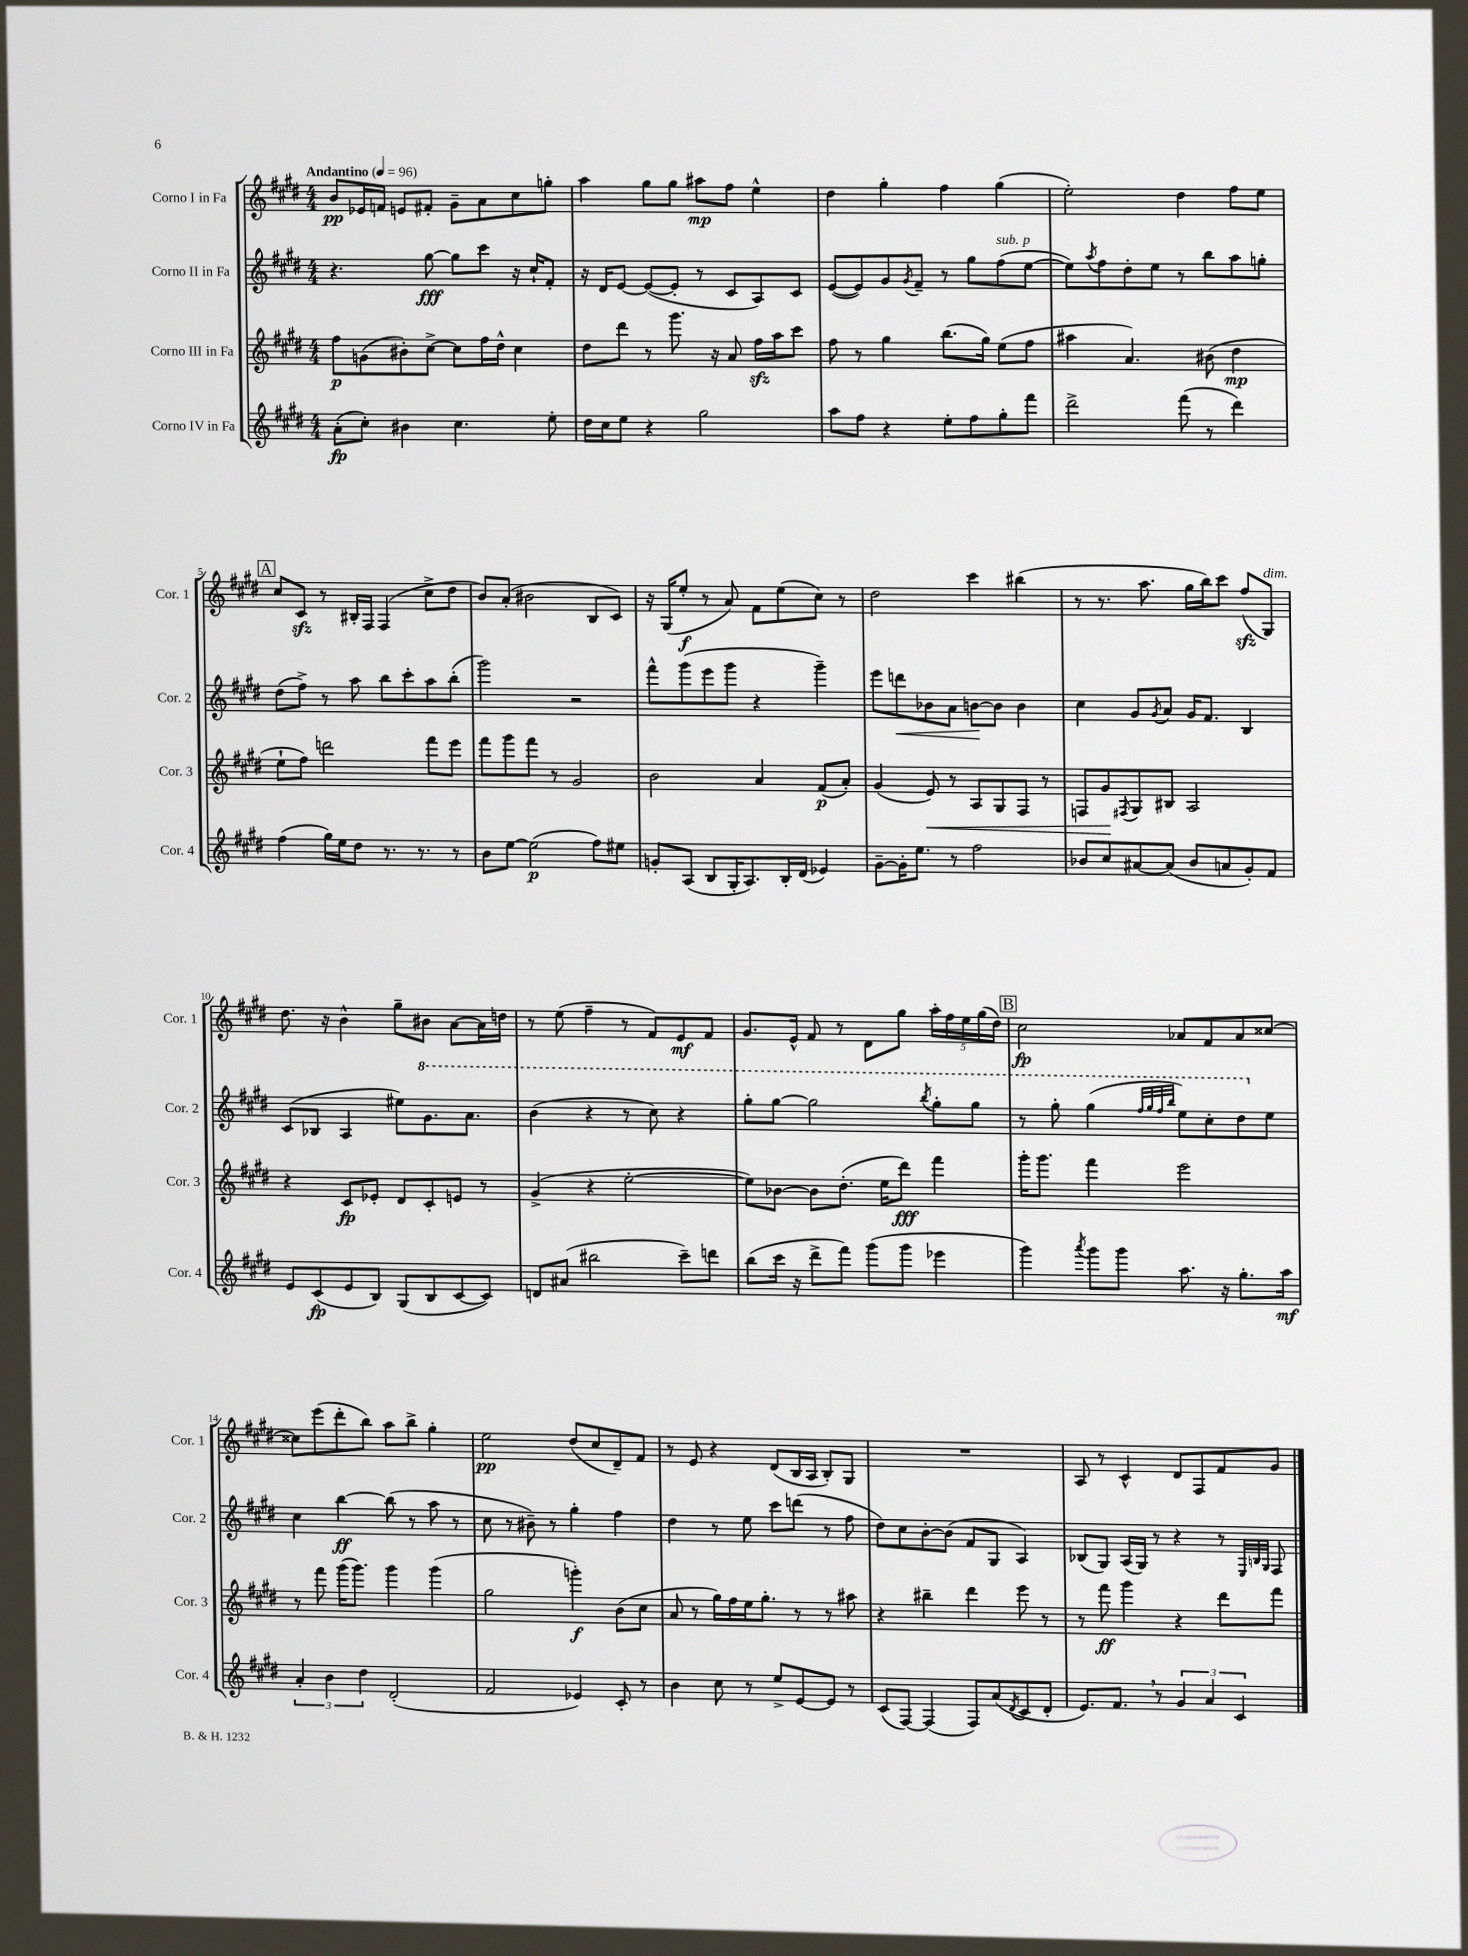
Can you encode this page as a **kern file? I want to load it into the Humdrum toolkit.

**kern	**kern	**kern	**kern
*staff4	*staff3	*staff2	*staff1
*clefG2	*clefG2	*clefG2	*clefG2
*k[f#c#g#d#]	*k[f#c#g#d#]	*k[f#c#g#d#]	*k[f#c#g#d#]
*M4/4	*M4/4	*M4/4	*M4/4
*MM96	*MM96	*MM96	*MM96
(8a'\L	8ff#\L	4.r	8b/L
8cc#'\J)	(8g\	.	16e-/L
.	.	.	16f/JJ
4b#\	8b#'\)	.	8e/L
.	[8cc#^\J	[8gg#\	8f#'/J
4.cc#\	8cc#\]L	8gg#\]L	8g#~\L
.	16ff#\L	8ccc#\J	8a\
.	16dd#^^\JJ	.	.
.	4cc#\	16r	8cc#\
.	.	16cc#`/LK	.
8ee'\	.	8f#'/J	8gg'\J
=	=	=	=
16dd#\LL	8dd#\L	16r	4aa\
16cc#\J	.	16d#/LK	.
8ee\J	8ddd#\J	[8e/J	.
4r	8r	(8e/_L	8gg#\L
.	8.ggg#\	8e'/]J	8gg#\J
2gg#\	.	8r	8aa#\L
.	16r	.	.
.	8a/	8c#/L	8ff#\J
.	16ff#\LL	8A/)	4ee^^\
.	16aa\J	.	.
.	8ccc#\J	8c#/J	.
=	=	=	=
8aa\L	8ff#\	([8e/L	4dd#\
8ff#\J	8r	8e/])	.
4r	4gg#\	8g#/	4gg#'\
.	.	8qg#/	.
.	.	8f#~/J	.
8ee'\L	(8.bb\L	8r	4ff#\
8ff#\	.	8gg#\L	.
.	16gg#\Jk)	.	.
8gg#'\	(8ee\L	(8ff#\	(4gg#\
8fff#\J	8ff#\J	[8ee\J	.
=	=	=	=
2ddd#^\	4aa#\	8ee\]L)	2ee'\)
.	.	8qaa/	.
.	.	8ff#\	.
.	4.a/)	8dd#'\	.
.	.	8ee\J	.
(8fff#\	.	8r	4dd#\
8r	(8b#\	8bb\L	.
4ddd#\)	4dd#\	8aa\	8ff#\L
.	.	8gg'\J	8ee\J
=	=	=	=
(4ff#\	8ee`\L	(8dd#\L	8cc#/L
.	8ff#\J)	8ff#^\J)	8c#/J
16gg#\LL)	2ddd\	8r	8r
16ee\J	.	.	.
8dd#\J	.	8aa\	16B#'/LL
.	.	.	16F#/JJ
8.r	.	8bb\L	(4F#/
.	.	8ccc#'\	.
8.r	.	.	.
.	8fff#\L	8aa\	8cc#^\L
8r	8eee\J	(8bb'\J	8dd#\J
=	=	=	=
8b\L	8fff#\L	2ggg#\)	8b/L)
[8ee\J	8ggg#\	.	(8a'/J
(2ee\]	8fff#\J	.	2b#\
.	8r	.	.
.	2g#/	2r	.
8ff#\L)	.	.	8B/L
8ee#\J	.	.	8c#/J)
=	=	=	=
8g'/L	2b\	8fff#^^\L	16r
.	.	.	(16G#/LK
(8A/J	.	(8ggg#\	8ee'/J
8B/L	.	8eee\	8r
16G#'/K	.	8ggg#\J	8a/)
8.A/)	.	.	.
.	4a/	4r	8f#\L
16B'/L	.	.	(8ee\
(16d#/JJ	.	.	.
4e-/)	(8f#/L	4ggg#~\)	8cc#\J)
.	8a'/J)	.	8r
=	=	=	=
[8g#~\L	(4g#/	8eee\L	2dd#\
16g#'\]K	.	8ddd\	.
8.ee\J	.	.	.
.	8e/)	8b-\	.
8r	8r	8a\J	.
2ff#\	8A/L	[8b\L	4ccc#\
.	8G#/	8b\]J	.
.	8F#/J	4b\	(4bb#\
.	8r	.	.
=	=	=	=
8b-/L	8F/L	4cc#\	8r
8cc#/	8g#/	.	8.r
.	8qF#/	.	.
[8a#/	8G#/	8g#/L	.
.	.	.	8.aa\
.	.	8qg#/	.
(8a#/]J	8B#/J	8a/J	.
8b-/L	2A/	16g#/LK	16gg#\LL
.	.	8.f#/J	16bb\J)
8a/	.	.	8ccc#\J
8g#'/)	.	4B/	(8ff#/L
8f#/J	.	.	8G#/J)
=	=	=	=
8e/L	4r	(8c#/L	8.dd#\
(8c#/	.	8B-/J	.
.	.	.	16r
8e/	8c#/L	4A/	4b^^\
8B/J)	8e-'/J	.	.
(8G#/L	8d#/L	8ee#\L)	8gg#~\L
8B/	8c#'/	8.gg#\	8b#\J
[8c#/	8e/J	.	[8a\L
.	.	8.aa\J	.
8c#/]J)	8r	.	16a\]L
.	.	.	16dd\JJ
=	=	=	=
8d/L	(4g#^/	(4bb\	8r
(8a#/J	.	.	(8ee\
2bb#\	4r	4r	4ff#~\
.	[2ee'\	8r	8r
.	.	8ccc#\)	8f#/L)
8ccc#~\L)	.	4r	8e/
8ddd\J	.	.	8f#/J
=	=	=	=
(8bb\L	8ee\]L)	8ggg#'\L	8.g#/L
16ccc#\Jk	[8b-\J	[8ggg#\J	.
16r	.	.	16e^^/Jk
8ddd#^\L	8b-\]L	2ggg#\]	8f#/
8fff#\J)	(8.dd#'\J	.	8r
(8ggg#\L	.	.	8d#\L
.	16ee\LK	.	.
8ggg#\J	8ddd#\J)	.	8gg#\J
.	.	8qbbb/	.
4eee-\	4fff#\	8ggg#'\L	20aa'\LL
.	.	.	20ff#\
.	.	.	20ee\
.	.	8ggg#\J	.
.	.	.	(20gg#\
.	.	.	20dd#\JJ)
=	=	=	=
4ggg#\)	16ggg#'\LK	8r	2cc#\
.	8.ggg#\J	.	.
.	.	8ggg#'\	.
8qaaa/	.	.	.
8ggg#\L	4fff#\	(4ggg#\	.
8ggg#\J	.	.	.
.	.	32qqfff#/LLL	.
.	.	32qqggg#/	.
.	.	32qqfff#/	.
.	.	32qqbbb/JJJ	.
8.aa\	2eee\	8eee\L)	8a-/L
.	.	8ccc#'\	8f#/
16r	.	.	.
8.gg#'\L	.	8ddd#\	8a-/
.	.	8ee\J	[8cc##/J
16aa\Jk	.	.	.
=	=	=	=
6a'/	8r	4cc#\	8cc##\]L
.	8fff#\	.	(8eee\
6b\	.	.	.
.	(16ggg#\LK	[4bb\	8ddd#'\
.	8.ggg#\J)	.	.
6dd#\	.	.	.
.	.	.	8bb\J)
(2d#'/	4ggg#\	(8bb\]	8aa\L
.	.	8r	8bb^\J
.	(4ggg#\	8aa\	4gg#'\
.	.	8r	.
=	=	=	=
2f#/	2gg#\	8cc#\	2ee\
.	.	8r	.
.	.	8b#~\)	.
.	.	8r	.
4e-/)	4ggg'\)	4gg#'\	(8dd#/L
.	.	.	8cc#/
8c#'/	(8b\L	4ff#\	8d#~/)
8r	8cc#\J	.	8f#/J
=	=	=	=
4b\	8a/	4dd#\	8r
.	8r	.	8e/
8cc#\	16gg#\LL)	8r	4r
.	16ff#\	.	.
8r	16ee\J	8ee\	.
.	8.gg#'\J	.	.
8ee^/L	.	8ccc#\L	(8d#/L
[8e/	8r	(8ddd\J	16B/L
.	.	.	16A/JJ
8e/]J	8r	8r	8B'/L)
8r	8aa#\	8ff#\	8G#/J
=	=	=	=
(8c#/L	4r	8dd#\L)	1r
[8F#/J)	.	8cc#\	.
(4F#/]	4bb#~\	[8b'\	.
.	.	(8b\]J	.
8F#/L)	4ddd#\	8f#/L	.
(8a/	.	8G#/J	.
8qd#/	.	.	.
8c#/	8eee\	4A/)	.
8d#'/J	8r	.	.
=	=	=	=
8.e/L)	8r	(8B-/L	8A/
.	8fff#\	8G#/J)	8r
8.f#/J	.	.	.
.	4ggg#\	(16A/LL	4c#^^/
.	.	16G#/JJ)	.
8r	.	8r	.
6g#/	4r	4r	8d#/L
.	.	.	8F#/
6a/	.	.	.
.	8ddd#\L	8r	8f#/
6c#/	.	.	.
.	.	32qqE/LLL	.
.	.	32qqB/	.
.	.	32qqG#/JJJ	.
.	8fff#\J	8F#/	8g#/J
==	==	==	==
*-	*-	*-	*-
